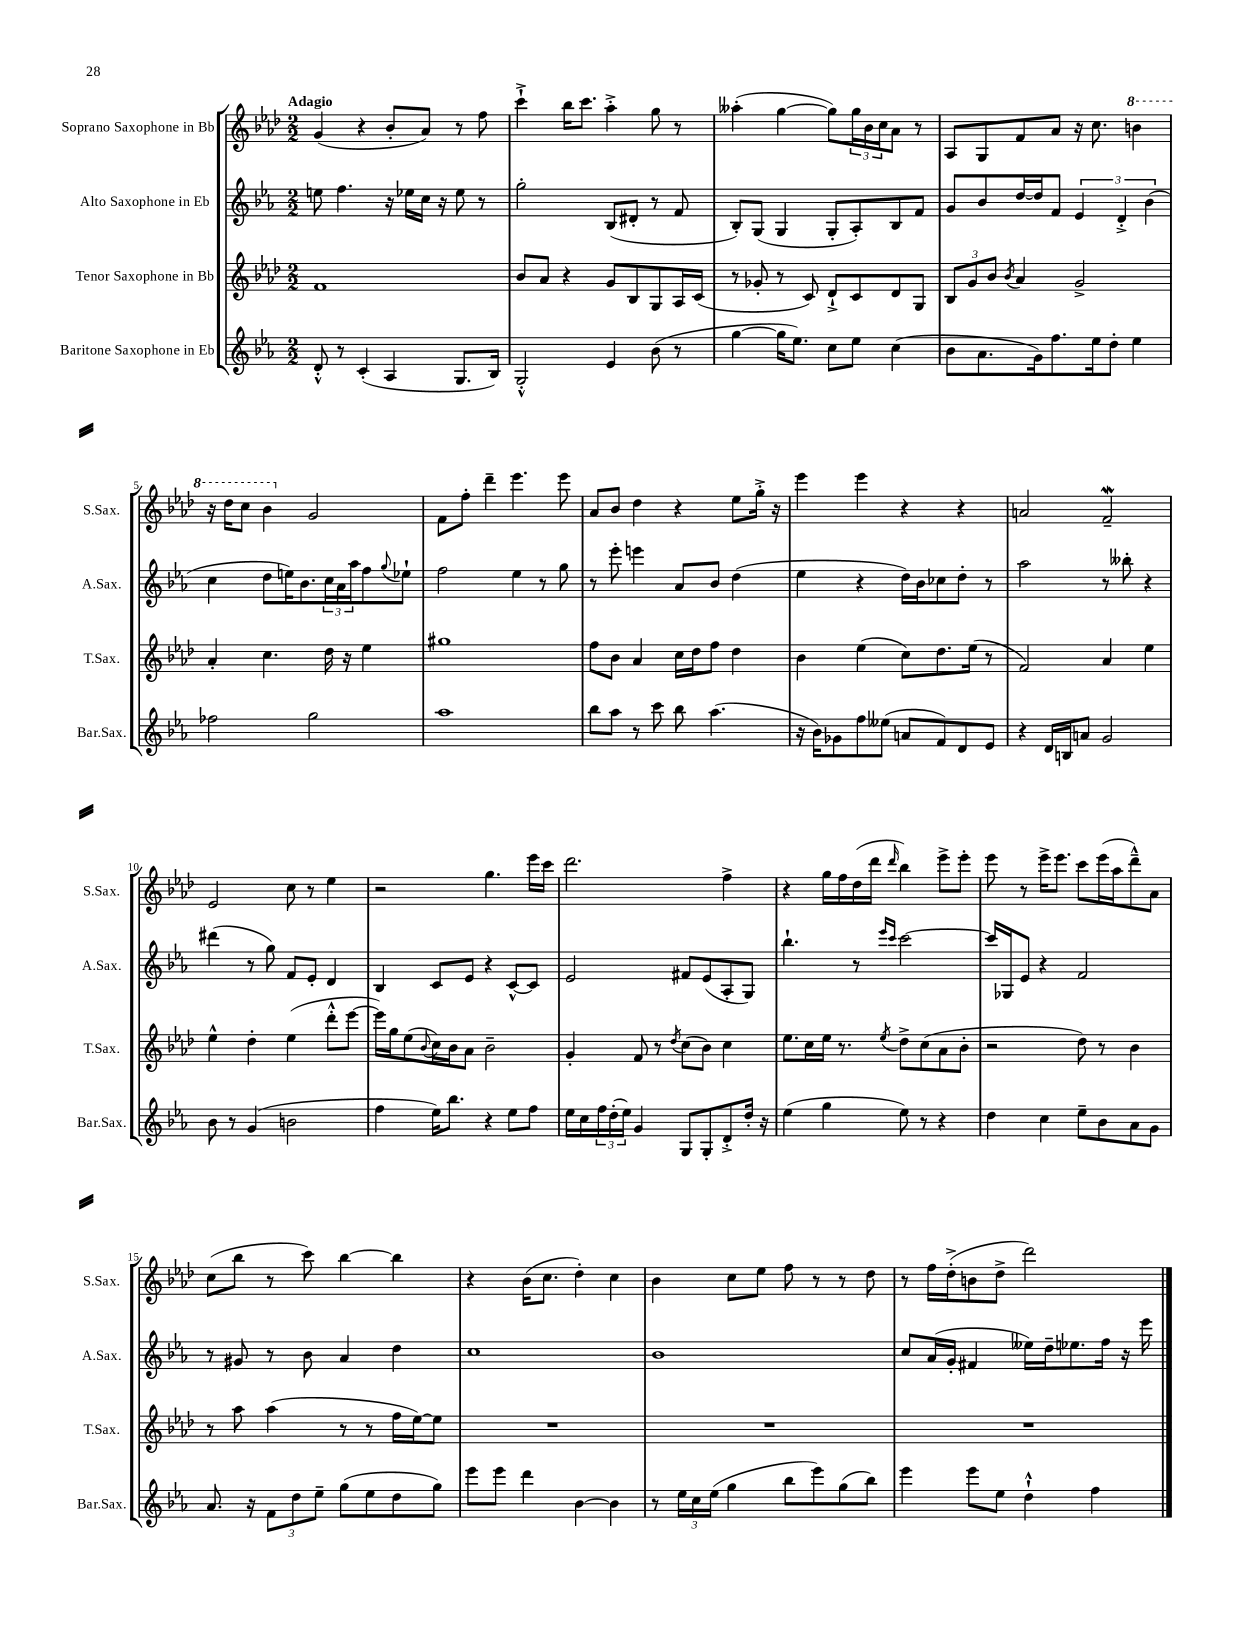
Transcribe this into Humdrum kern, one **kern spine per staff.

**kern	**kern	**kern	**kern
*part4	*part3	*part2	*part1
*staff4	*staff3	*staff2	*staff1
*I"Baritone Saxophone in Eb	*I"Tenor Saxophone in Bb	*I"Alto Saxophone in Eb	*I"Soprano Saxophone in Bb
*I'Bar.Sax.	*I'T.Sax.	*I'A.Sax.	*I'S.Sax.
*clefG2	*clefG2	*clefG2	*clefG2
*k[b-e-a-]	*k[b-e-a-d-]	*k[b-e-a-]	*k[b-e-a-d-]
*M2/2	*M2/2	*M2/2	*M2/2
=1	=1	=1	=1
!	!	!	!LO:TX:a:B:t=Adagio
8d'^^/	1f	8een\	(4g/
8r	.	4.ff\	.
(4c'/	.	.	4r
4A-/	.	16r	8b-'/L
.	.	16ee-X\LL	.
.	.	16cc\JJ	8a-/J)
.	.	16r	.
8.G/L	.	8ee-\	8r
.	.	8r	8ff\
16B-/Jk)	.	.	.
=2	=2	=2	=2
2G'^^/	8b-/L	2gg'\	4ccc`^\
.	8a-/J	.	.
.	4r	.	16bb-\KL
.	.	.	8.ccc\J
4e-/	8g/L	(8B-/L	4aa-'^\
.	8B-/	8d#X'/J	.
(8b-\	8G/	8r	8gg\
8r	16A-/L	8f/	8r
.	(16c/JJ	.	.
=3	=3	=3	=3
[4gg\	8r	8B-'/L)	(4aa--X'\
.	8g-X'/	(8G/J	.
16gg\KL]	8r	4G/	[4gg\
8.ee-\J)	.	.	.
.	8c/)	.	.
8cc\L	8d-`^/L	8G'/L	8gg\L])
8ee-\J	8c/	8A-'/)	24gg\L
.	.	.	24b-\
.	.	.	24cc\J
(4cc\	8d-/	8B-/	8a-\J
.	8G/J	8f/J	8r
=4	=4	=4	=4
8b-\L	12B-/L	8g/L	8A-/L
.	12g/	.	.
8.a-\	.	8b-/	8G/
.	12b-/J	.	.
.	8qb-/	.	.
.	4a-/	[16dd/L	8f/
16g\k)	.	16dd/J]	.
8.ff\	.	8f/J	8a-/J
.	2g^/	6e-/	16r
16ee-\k	.	.	8.cc\
8dd'\J	.	.	.
.	.	6d'^/	.
*	*	*	*8va
4ee-\	.	.	4bbn\
.	.	(6b-\	.
!!LO:LB:g=z
=5	=5	=5	=5
2ff-X\	4a-'/	4cc\	16r
.	.	.	16ddd-\KL
.	.	.	8ccc\J
.	4.cc\	8dd\L	4bb-\
.	.	16een\K)	.
.	.	8.b-\	.
*	*	*	*X8va
2gg\	.	.	2g/
.	16dd-\	24cc\L	.
.	.	24a-\	.
.	16r	.	.
.	.	24aa-\J	.
.	4ee-\	8ff\	.
.	.	8qqgg/	.
.	.	8ee-X`\J	.
=6	=6	=6	=6
1aa-	1gg#X	2ff\	8f\L
.	.	.	8ff'\J
.	.	.	4ddd-~\
.	.	4ee-\	4.eee-\
.	.	8r	.
.	.	8gg\	8eee-\
=7	=7	=7	=7
8bb-\L	8ff\L	8r	8a-/L
8aa-\J	8b-\J	8eee-'\	8b-/J
8r	4a-/	4eeen\	4dd-\
8ccc\	.	.	.
8bb-\	16cc\LL	8a-/L	4r
.	16dd-\J	.	.
(4.aa-\	8ff\J	8b-/J	.
.	4dd-\	(4dd\	8ee-\L
.	.	.	16gg'^\Jk
.	.	.	16r
=8	=8	=8	=8
16r	4b-\	4ee-\	4eee-\
16b-\KL)	.	.	.
8g-X\	.	.	.
8ff\	(4ee-\	4r	4eee-\
(8ee--X\J	.	.	.
8an/L	8cc\L)	16dd\LL)	4r
.	.	16b-\J	.
8f/)	8.dd-\	8cc-X\	.
8d/	.	8dd'\J	4r
.	(16ee-\Jk	.	.
8e-/J	8r	8r	.
=9	=9	=9	=9
4r	2f/)	2aa-\	2an/
16d/LL	.	.	.
16Bn/J	.	.	.
8an/J	.	.	.
2g/	4a-/	8r	2fW~/
.	.	8bb--X'\	.
.	4ee-\	4r	.
!!LO:LB:g=z
=10	=10	=10	=10
8b-\	4ee-^^\	(4ddd#X\	2e-/
8r	.	.	.
(4g/	4dd-'\	8r	.
.	.	8gg\)	.
2bn\	(4ee-\	8f/L	8cc\
.	.	8e-'/J	8r
.	8ddd-'^^\L	4d/	4ee-\
.	[8eee-\J	.	.
=11	=11	=11	=11
4ff\	16eee-\LL])	4B-/	2r
.	16gg\J	.	.
.	(8ee-\	.	.
.	8qqb-/	.	.
16ee-\KL)	16cc\L)	8c/L	.
8.bb-\J	16b-\J	.	.
.	8a-\J	8e-/J	.
4r	2b-~\	4r	4.gg\
8ee-\L	.	[8c^^/L	.
8ff\J	.	8c/J]	16eee-\LL
.	.	.	16ccc\JJ
=12	=12	=12	=12
16ee-\LL	4g'/	2e-/	2.ddd-\
16cc\	.	.	.
24ff\	.	.	.
(24dd'\	.	.	.
24ee-\JJ)	.	.	.
4g/	8f/	.	.
.	8r	.	.
.	8qdd-/	.	.
8G/L	(8cc\L	8f#X/L	.
8G'/	8b-\J)	(8e-/	.
8d'^/	4cc\	8A-'/	4ff^\
16dd'/Jk	.	8G/J)	.
16r	.	.	.
=13	=13	=13	=13
(4ee-\	8.ee-\L	4.bb-`\	4r
.	16cc\L	.	.
4gg\	16ee-\JJ	.	16gg\LL
.	8.r	.	16ff\
.	.	8r	(16dd-\
.	.	.	16ddd-\JJ
.	.	16qqeee-/LL	.
.	8qee-/	16qqccc/JJ	16qqddd-/
8ee-\)	8dd-^\L	[2ccc\	4bb-\)
8r	(8cc\	.	.
4r	8a-\	.	8eee-^\L
.	8b-'\J	.	8eee-'\J
=14	=14	=14	=14
4dd\	2r	16ccc/LL]	8eee-\
.	.	16G-X/J	.
.	.	8e-/J	8r
4cc\	.	4r	16eee-^\KL
.	.	.	8.eee-\J
8ee-~\L	8dd-\)	2f/	8ccc\L
8b-\	8r	.	(16eee-\L
.	.	.	16aa-\J
8a-\	4b-\	.	8ddd-~^^\)
8g\J	.	.	8a-\J
!!LO:LB:g=z
=15	=15	=15	=15
8.a-/	8r	8r	(8cc\L
.	8aa-\	8g#X/	8bb-\J
16r	.	.	.
12f\L	(4aa-\	8r	8r
12dd\	.	.	.
.	.	8b-\	8ccc\)
12ee-~\J	.	.	.
(8gg\L	8r	4a-/	[4bb-\
8ee-\	8r	.	.
8dd\	16ff\LL	4dd\	4bb-\]
.	[16ee-\J)	.	.
8gg\J)	8ee-\J]	.	.
=16	=16	=16	=16
8eee-\L	1r	1cc	4r
8eee-\J	.	.	.
4ddd\	.	.	(16b-\KL
.	.	.	8.cc\J
[4b-\	.	.	4dd-'\)
4b-\]	.	.	4cc\
=17	=17	=17	=17
8r	1r	1b-	4b-\
24ee-\LL	.	.	.
24cc\	.	.	.
(24ee-\JJ	.	.	.
4gg\	.	.	8cc\L
.	.	.	8ee-\J
8bb-\L	.	.	8ff\
8eee-\)	.	.	8r
(8gg\	.	.	8r
8bb-\J)	.	.	8dd-\
=18	=18	=18	=18
4eee-\	1r	8cc/L	8r
.	.	(16a-/L	16ff\LL
.	.	16g'/JJ	(16dd-'^\J
8eee-\L	.	4f#X/	8bn\
8ee-\J	.	.	8dd-^\J
4dd`^^\	.	16ee--X\LL)	2ddd-\)
.	.	16dd~\J	.
.	.	8.ee-X\	.
4ff\	.	.	.
.	.	16ff\Jk	.
.	.	16r	.
.	.	16eee-\	.
==	==	==	==
*-	*-	*-	*-
